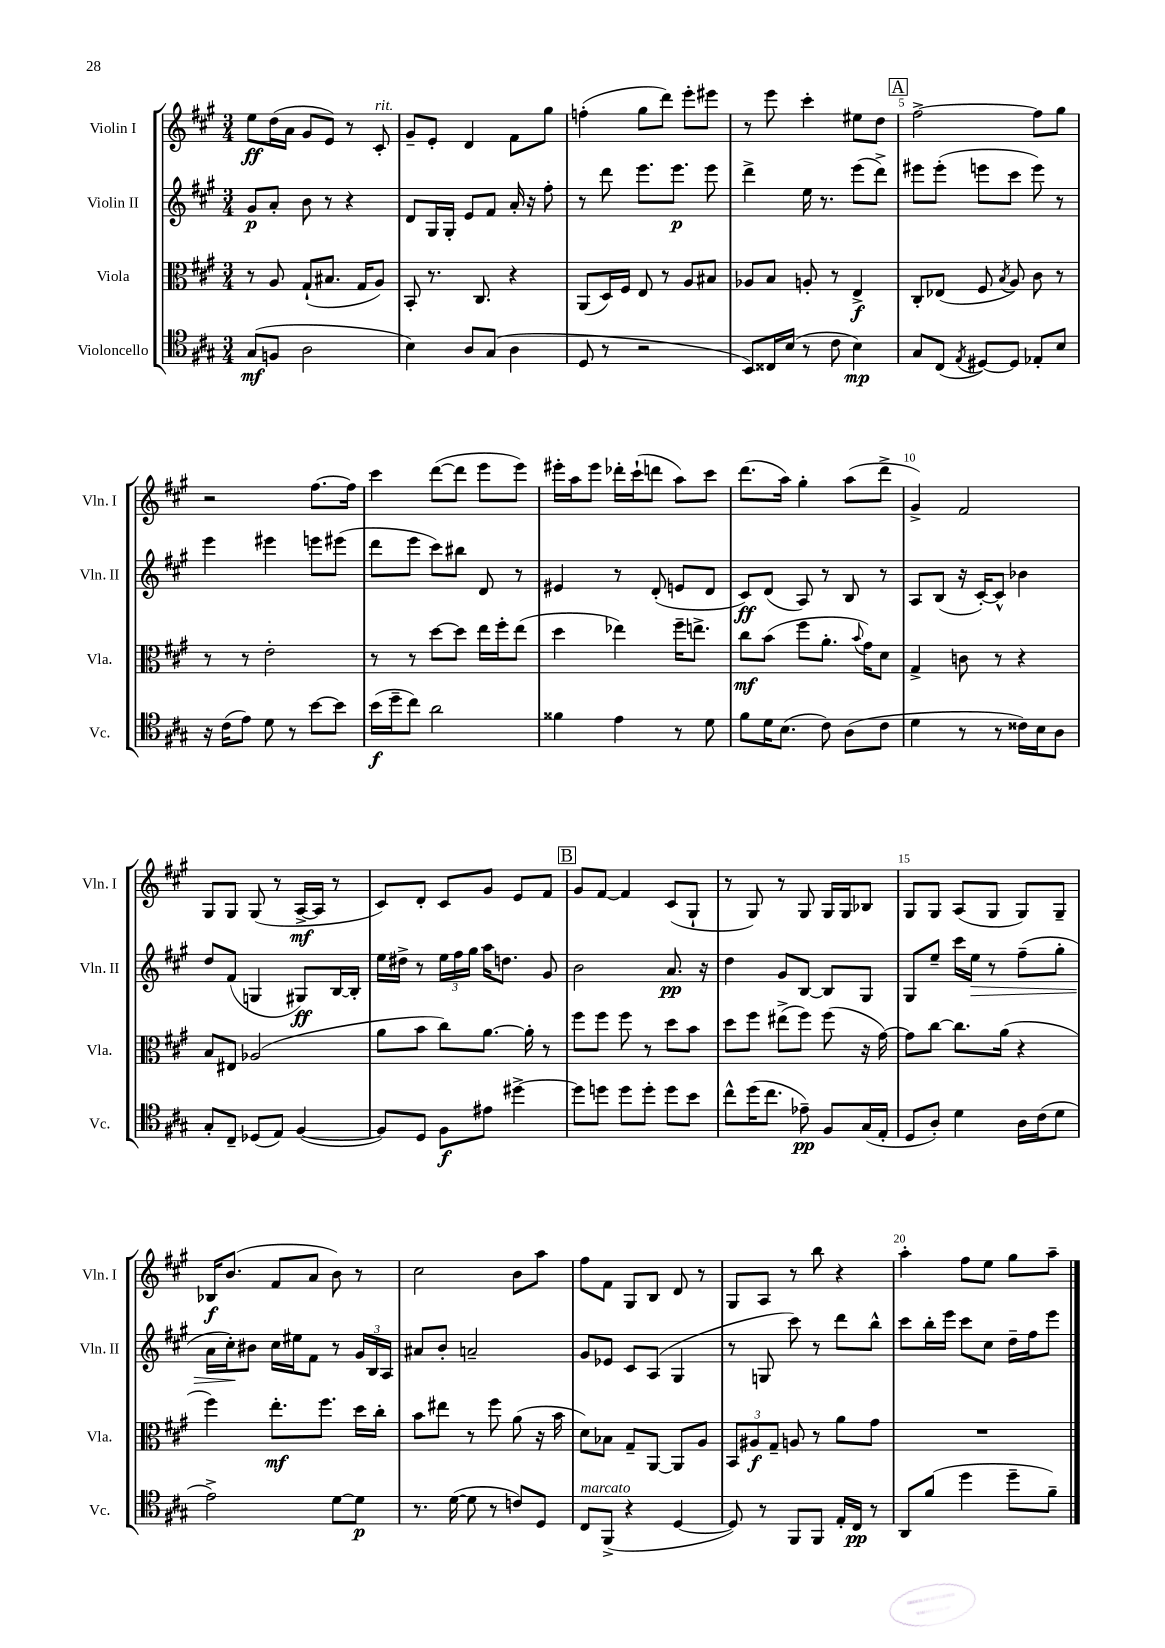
<<
\new StaffGroup <<
\new Staff = "s0" \with { instrumentName = "Violin I" shortInstrumentName = "Vln. I" } {
    \clef treble \key a \major \numericTimeSignature \time 3/4
    \autoBeamOff e''8[\ff d''16( a'16] gis'8[ e'8]) r8 cis'8-.^\markup { \italic "rit." } |
    gis'8[-- e'8]-. d'4 fis'8[ gis''8] |
    f''4-.( gis''8[ d'''8]) e'''8[-. eis'''8] |
    r8 e'''8 cis'''4-. eis''8[ d''8] |
    \mark \markup { \box "A" } fis''2~-> fis''8[ gis''8] |
    r2 fis''8.[~ fis''16] |
    cis'''4 d'''8[~( d'''8] e'''8[ e'''8]) |
    eis'''16[-. a''16 eis'''8] des'''16[-. cis'''16-!( d'''8] a''8[) cis'''8] |
    d'''8.[( a''16]) gis''4-. a''8[( d'''8]-> |
    gis'4->) fis'2 |
    gis8[ gis8] gis8( r8 a16[~->\mf a16] r8 |
    cis'8[) d'8]-. cis'8[ gis'8] e'8[ fis'8] |
    \mark \markup { \box "B" } gis'8[ fis'8]~ fis'4 cis'8[( gis8]-! |
    r8 gis8) r8 gis8 gis16[ gis16 bes8] |
    gis8[ gis8] a8[( gis8] gis8[) gis8]-- |
    bes16[\f b'8.]( fis'8[ a'8] b'8) r8 |
    cis''2 b'8[ a''8] |
    fis''8[ fis'8] gis8[ b8] d'8 r8 |
    gis8[ a8] r8 b''8 r4 |
    a''4-. fis''8[ e''8] gis''8[ a''8]-- \bar "|." |
}
\new Staff = "s1" \with { instrumentName = "Violin II" shortInstrumentName = "Vln. II" } {
    \clef treble \key a \major \numericTimeSignature \time 3/4
    \autoBeamOff gis'8[\p a'8]-. b'8 r8 r4 |
    d'8[ gis16 gis16]-. e'8[ fis'8] a'16-. r16 fis''8-. |
    r8 d'''8 e'''8.[ e'''8.]\p e'''8 |
    d'''4-> e''16 r8. e'''8[( d'''8]->) |
    \mark \markup { \box "A" } eis'''8[ eis'''8]-.( e'''8[ cis'''8] e'''8) r8 |
    e'''4 eis'''4 e'''8[ eis'''8]( |
    d'''8[ e'''8] cis'''8[) bis''8] d'8 r8 |
    eis'4 r8 d'8-.( e'8[ d'8] |
    cis'8[\ff) d'8]( a8) r8 b8 r8 |
    a8[ b8]( r16 cis'16[~-.) cis'8]-^ bes'4 |
    d''8[ fis'8]( g4 gis8[\ff) b16~ b16]-. |
    e''16[ dis''16]-> r8 \tuplet 3/2 { e''16[ fis''16 gis''16] } a''16[ d''8.] gis'8 |
    \mark \markup { \box "B" } b'2 a'8.\pp r16 |
    d''4 gis'8[ b8]~ b8[ gis8] |
    gis8[ e''8]-- cis'''16[ e''16]\> r8 fis''8[--( gis''8]-. |
    a'16[ cis''16-.\!) bis'8] cis''16[ eis''16 fis'8] r8 \tuplet 3/2 { gis'16[ b16 a16] } |
    ais'8[ b'8]-. a'2-- |
    gis'8[ ees'8] cis'8[ a8]( gis4 |
    r8 g8 cis'''8) r8 d'''8[ b''8]-^ |
    cis'''8[ b''16-. e'''16] cis'''8[ cis''8] d''16[-- fis''16 e'''8] \bar "|." |
}
\new Staff = "s2" \with { instrumentName = "Viola" shortInstrumentName = "Vla." } {
    \clef alto \key a \major \numericTimeSignature \time 3/4
    \autoBeamOff r8 a8 gis8[-!( bis8.] gis16[ a8]) |
    b,8-. r8. cis8. r4 |
    a,8[( d16) fis16] e8 r8 a8[ bis8] |
    aes8[ b8] a8-. r8 e4->\f |
    \mark \markup { \box "A" } cis8[-. ees8]( fis8 \acciaccatura { b8 } a8) cis'8 r8 |
    r8 r8 e'2-. |
    r8 r8 d''8[~ d''8] e''16[ fis''16-. e''8]( |
    d''4 ees''4) fis''16[-- e''8.]-> |
    cis''8[\mf b'8]( fis''8[ a'8.]-. \appoggiatura { b'8 } gis'16[) d'8] |
    gis4-> c'8 r8 r4 |
    b8[ eis8] aes2( |
    a'8[ b'8] cis''8[) a'8.]~ a'16-. r8 |
    \mark \markup { \box "B" } fis''8[ fis''8] fis''8 r8 d''8[ b'8] |
    d''8[ fis''8] eis''8[->( fis''8]) fis''8( r16 gis'16~) |
    gis'8[ cis''8]~ cis''8.[ a'16]( r4 |
    fis''4) e''8.[-.\mf fis''8.] d''16[ cis''16]-. |
    b'8[ eis''8] r8 fis''8 a'8( r16 b'16 |
    d'8[) bes8] gis8[-- a,8]~ a,8[ a8] |
    \tuplet 3/2 { b,8[ ais8\f gis8]-- } a8 r8 a'8[ gis'8] |
    R2. \bar "|." |
}
\new Staff = "s3" \with { instrumentName = "Violoncello" shortInstrumentName = "Vc." } {
    \clef tenor \key a \major \numericTimeSignature \time 3/4
    \autoBeamOff gis8[\mf( f8] a2 |
    b4) a8[ gis8]( a4 |
    d8 r8 r2 |
    b,8[) cisis16 b16]( r8 cis'8 b4\mp) |
    \mark \markup { \box "A" } gis8[ cis8]( \acciaccatura { e8 } dis8[~) dis8] ees8[-. b8] |
    r16 cis'16[( e'8]) d'8 r8 b'8[~ b'8] |
    b'16[\f( d''16-- cis''8]) a'2 |
    fisis'4 e'4 r8 d'8 |
    fis'8[ d'16 b8.]( cis'8) a8[( cis'8] |
    d'4 r8 r8 cisis'16[) b16 a8] |
    gis8[-. cis8]-- des8[( e8]) fis4~( |
    fis8[) d8] fis8[\f eis'8] dis''4~-> |
    \mark \markup { \box "B" } dis''8[ d''8] d''8[ d''8]-. d''8[ b'8] |
    cis''8[-^ d''16( cis''8.] ees'8--\pp) fis8[ gis16( e16]-. |
    d8[ a8]-.) d'4 a16[ cis'16( d'8] |
    e'2->) d'8[~ d'8]\p |
    r8. d'16~( d'8 r8 c'8[) d8] |
    cis8[^\markup { \italic "marcato" } fis,8]->( r4 d4~ |
    d8) r8 fis,8[ fis,8] e16[-. cis16]\pp r8 |
    a,8[ fis'8]( d''4 d''8[-- fis'8]--) \bar "|." |
}
>>
>>
\layout { \context { \Score \override BarNumber.break-visibility = ##(#f #t #t) barNumberVisibility = #(every-nth-bar-number-visible 5) } }
